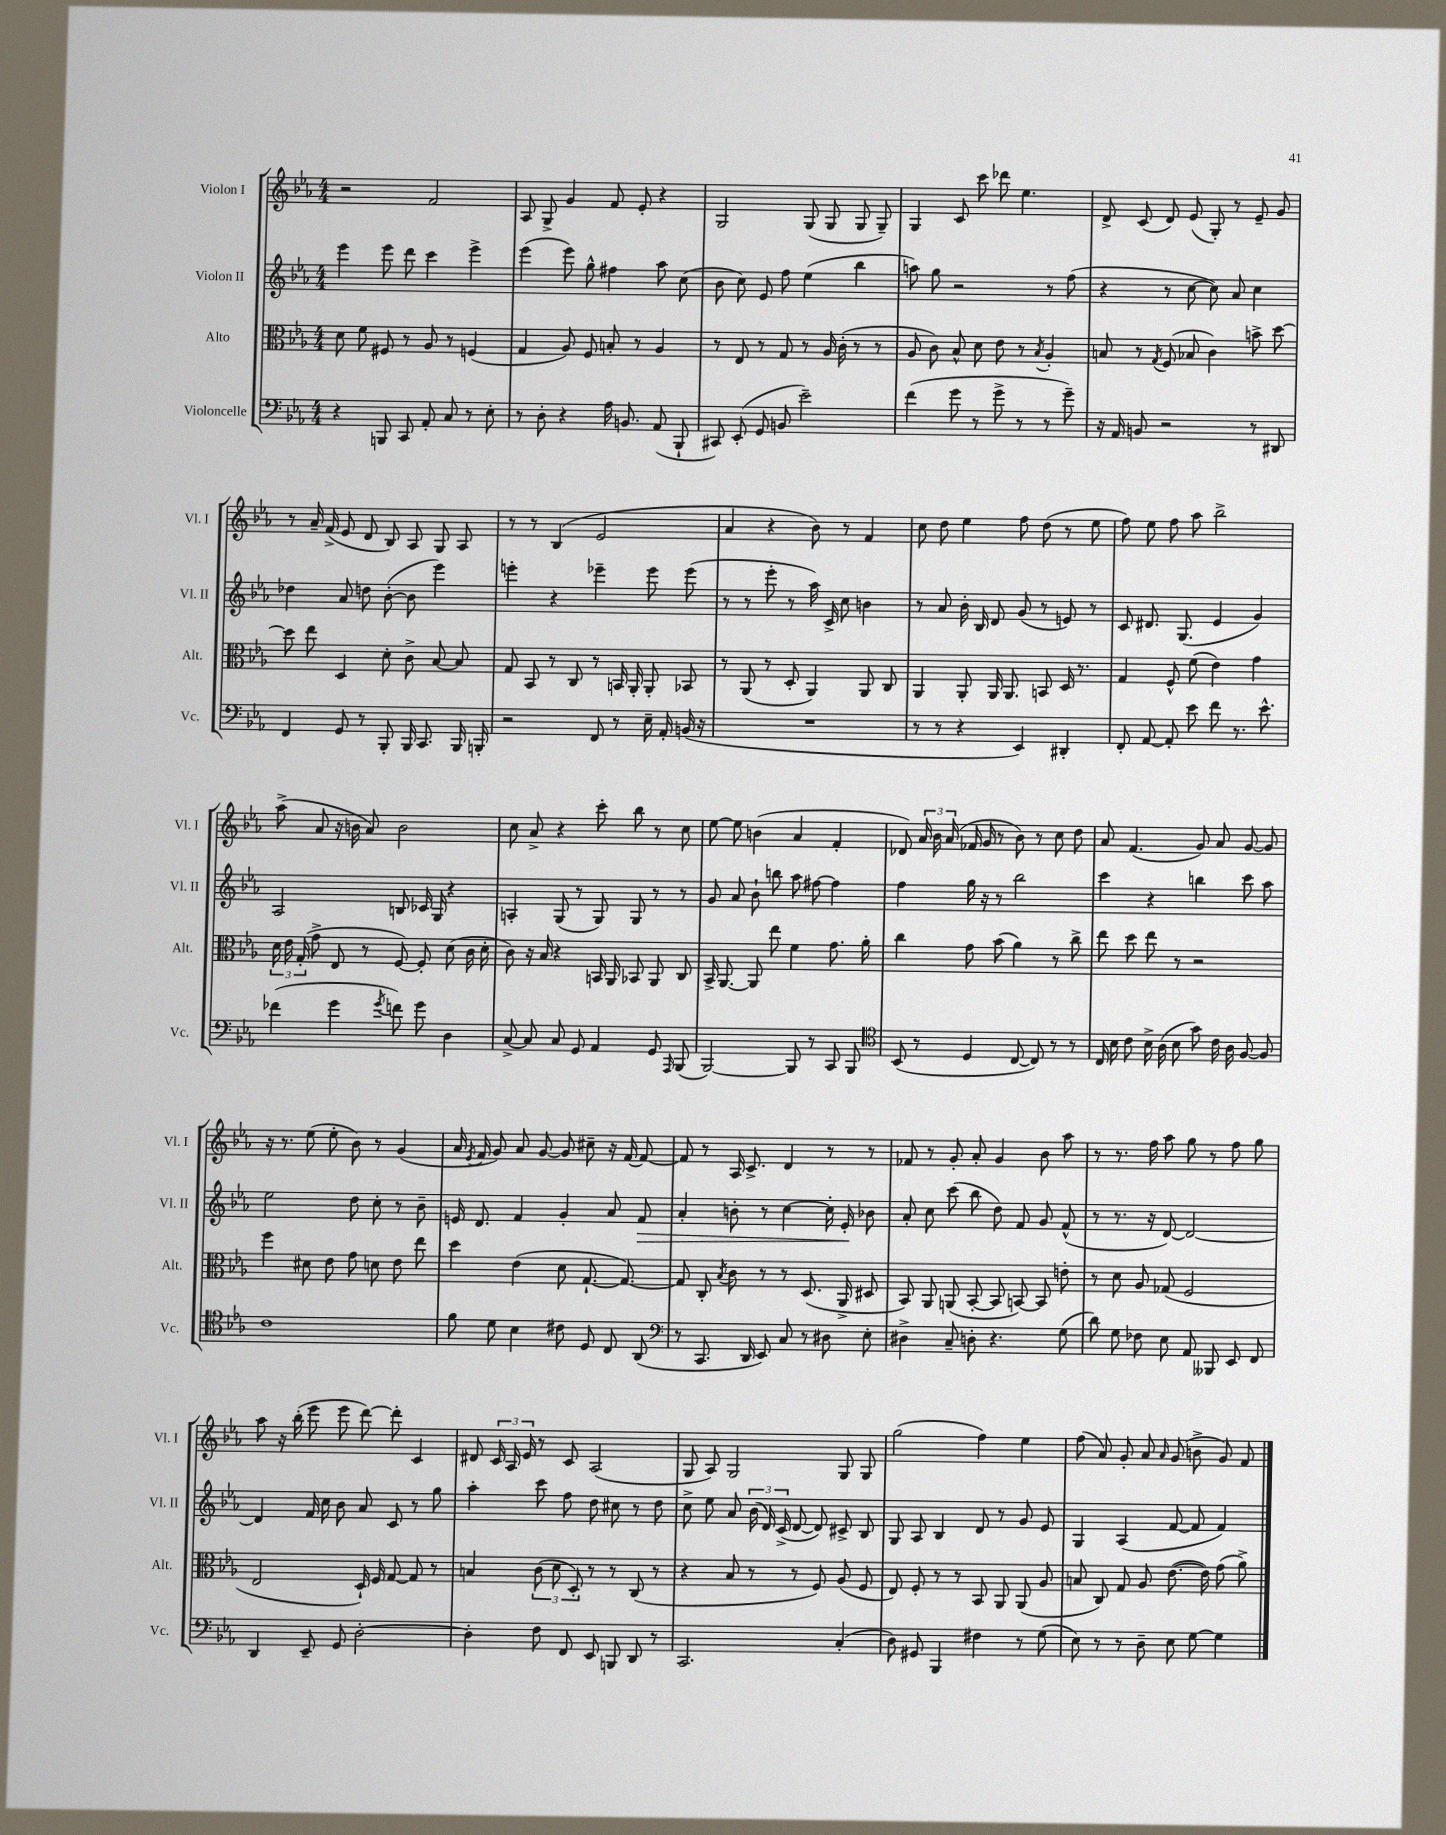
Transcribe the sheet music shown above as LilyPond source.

<<
\new StaffGroup <<
\new Staff = "s0" \with { instrumentName = "Violon I" shortInstrumentName = "Vl. I" } {
    \clef treble \key ees \major \numericTimeSignature \time 4/4
    \autoBeamOff r2 f'2 |
    aes8 g8-> g'4 f'8 ees'8-. r4 |
    g2 g8( g8 g8 g8--) |
    g4 c'8 c'''8 des'''8 ees''4. |
    d'8-> c'8( d'8) ees'8( g8-.) r8 ees'8-- g'8 |
    r8 aes'16-- f'16->( ees'8 d'8 bes8) aes8 g8 aes8 |
    r8 r8 bes4( ees'2 |
    aes'4 r4 bes'8) r8 f'4 |
    c''8 d''8 ees''4 f''8 d''8( r8 ees''8 |
    f''8) ees''8 f''8 aes''8 bes''2-> |
    aes''8->( aes'8 r16 b'16 aes'8) b'2 |
    c''8 aes'8-> r4 c'''8-. bes''8 r8 c''8 |
    ees''8~ ees''8 b'4( aes'4 f'4-. |
    des'8) \tuplet 3/2 { aes'16 bes'16 aes'16( } fes'16 g'16 r8 bes'8) r8 c''8 d''8 |
    aes'8 f'4.( g'8) aes'8 g'8~ g'8 |
    r16 r8. ees''8( ees''8-. bes'8) r8 g'4( |
    aes'16 \acciaccatura { ees'8 } f'16 g'8) aes'8 g'8~ g'8 cis''8-- r16 f'16~ f'8~ |
    f'8 r8 aes16 c'8.-> d'4 r8 r8 |
    fes'8 r8 g'8-. aes'8-. g'4 bes'8 aes''8 |
    r8 r8. f''16 aes''8 g''8 r8 f''8 g''8 |
    aes''8 r16 bes''16-.( ees'''8 ees'''8 d'''8~) d'''8-. c'4 |
    dis'8 \tuplet 3/2 { c'16 aes16 ees'16 } r8 c'8 aes2( |
    g8 aes8) g2 g8 g8 |
    g''2( f''4) ees''4 |
    f''8( aes'8) g'8-. aes'8 \grace { aes'16 } g'8( b'8-> g'8) f'8 \bar "|." |
}
\new Staff = "s1" \with { instrumentName = "Violon II" shortInstrumentName = "Vl. II" } {
    \clef treble \key ees \major \numericTimeSignature \time 4/4
    \autoBeamOff ees'''4 ees'''8 d'''8 c'''4 ees'''4-> |
    ees'''4( ees'''8) g''8-^ fis''4 aes''8 c''8( |
    bes'8 c''8) ees'8 f''8 ees''4( bes''4 |
    a''8) g''8 r2 r8 f''8( |
    r4 r8 c''8~ c''8) aes'8 c''4 |
    des''4 aes'8 d''8 bes'8~-.( bes'8 ees'''4) |
    e'''4-. r4 ees'''4-- ees'''8 ees'''8( |
    r8 r8 ees'''8-. r8 aes''16) c'16-> c''8 b'4 |
    r8 aes'8 bes'16-. bes16 d'8 g'8( r8 e'8) r8 |
    c'8 dis'8. g8.( ees'4 g'4) |
    aes2 b8 ces'16 g16 r4 |
    a4-. g8( r8 g8) g8 r8 r8 |
    g'8 aes'8 bes'8-! b''8 aes''8 fis''8~ fis''4 |
    f''4 g''16 r16 r8 bes''2 |
    c'''4 r4 b''4 c'''8 aes''8 |
    ees''2 d''8 c''8-. r8 bes'8-- |
    e'16 d'8. f'4 g'4-. aes'8 f'8\> |
    aes'4-. b'8-. r8 c''4~ c''16-. ees'16-.\! bes'8 |
    aes'8-. c''8 c'''8( bes''8 d''8) f'8 g'8 f'8-^( |
    r8 r8. r16 d'8~) d'2~ |
    d'4 f'16 c''16 bes'8 aes'8 c'8 r8 g''8 |
    aes''4-. c'''8 f''8 d''8 cis''8 r8 d''8 |
    c''8-> ees''8 aes'8 \tuplet 3/2 { bes'16( d'16) c'16->( } d'8~ d'8) cis'8-> bes8 |
    g8 aes8 bes4 d'8 r8 g'8 ees'8 |
    g4 aes4( f'8~ f'8 f'4) \bar "|." |
}
\new Staff = "s2" \with { instrumentName = "Alto" shortInstrumentName = "Alt." } {
    \clef alto \key ees \major \numericTimeSignature \time 4/4
    \autoBeamOff d'8 f'8 fis8 r8 aes8 r8 f4( |
    g4 aes8) f8 b8-. r8 aes4 |
    r8 ees8 r8 g8 r8 aes16 c'16-.( r8 r8 |
    aes8 c'8) bes8-^ d'8 ees'8 r8 \acciaccatura { bes8 } aes4-. |
    b8 r8 \acciaccatura { g8 } f8( bes8 c'4) b'8-> d''8~ |
    d''8 ees''8 d4 d'8-. c'8-> bes8~ bes8 |
    g8 bes,8 r8 c8 r8 b,16 aes,16-. aes,8-. bes,8 |
    r8 aes,8( r8 d8-. aes,4) aes,8 c8 |
    aes,4 aes,8-. aes,16 aes,8. b,8 d16 r8. |
    g4 f8-^ f'8( ees'4) g'4 |
    \tuplet 3/2 { d'16 ees'16 g16-.( } g'8-> ees8 r8 f8~) f8-. d'8( c'16 d'16-. |
    c'8) r16 bes16 r4 b,16 aes,16 bes,8 aes,8 c8 |
    bes,16-> aes,8.~ aes,8 ees''8 f'4 g'8. aes'16-. |
    c''4 g'8 bes'8( aes'4) r8 c''8-> |
    ees''8 d''8 ees''8 r8 r2 |
    f''4 dis'8 ees'8 g'8 d'8 ees'8 ees''8 |
    d''4 ees'4( d'8 g8.~-! g8.~) |
    g8 c8-. \acciaccatura { bes8 } c'8 r8 r8 d8.( aes,16-> dis8 |
    bes,8) aes,8 a,8( bes,8~-. bes,8 b,8~) b,8 e'8-. |
    r8 d'8 aes8 ges8( f2 |
    ees2 d16-!) f16 g8~ g8 r8 |
    b4 \tuplet 3/2 { c'8( d'8 d8-.) } r8 r8 c8( r8 |
    r4 bes8 r8 r8 f8) aes8( f8 |
    ees8) f8-. r8 r8 bes,8 aes,8 aes,8( aes8 |
    b8 c8) g8 aes8 ees'8.~( ees'16) g'8( aes'8->) \bar "|." |
}
\new Staff = "s3" \with { instrumentName = "Violoncelle" shortInstrumentName = "Vc." } {
    \clef bass \key ees \major \numericTimeSignature \time 4/4
    \autoBeamOff r4 b,,8 c,8 aes,8-. c8 r8 ees8-. |
    r8 d8-. r4 aes16 b,8. aes,8( bes,,8-! |
    cis,8) ees,8-.( g,8 b,8 ees'2--) |
    f'4( g'8 r8 g'8-> r8 r8 g'8--) |
    r16 aes,16 b,8 r2 r8 dis,8 |
    f,4 g,8 r8 bes,,8-. bes,,16 c,8. bes,,16 b,,16-. |
    r2 f,8 r8 ees16-- aes,16-. b,16( r16 |
    R1 |
    r8 r8 r4 ees,4) dis,4-. |
    f,8-. aes,8~ aes,8-. ees'8 f'8 r8. ees'8.-^ |
    fes'4( g'4 \acciaccatura { g'8 } f'8) g'8 d4 |
    c8~-> c8 c8 g,8 aes,4 g,8 \grace { aes,,16 } bes,,8( |
    bes,,2~) bes,,8 r8 c,8 bes,,8 |
    \clef tenor bes,8( r8 d4 c8~ c8) r8 r8 |
    c16 bes16 c'8 bes16-> aes16( bes8 g'8) c'16 aes16 f8~ f8 |
    c'1 |
    f'8 d'8 bes4 cis'8 d8 c8 aes,8( |
    \clef bass r8 c,8. d,16 ees,8) c8 r8 dis8 ees8-. |
    dis4-> c8-- d8-. r4. g8( |
    d'8) g8 fes8 ees8 aes,8 beses,,8 ees,8 f,8 |
    d,4 ees,8-- g,8 d2~-. |
    d4-. f8 f,8 ees,8 b,,8 d,8 r8 |
    c,2. c4-.( |
    d8) gis,8 bes,,4 fis4 r8 g8( |
    ees8) r8 r8 d8-- ees8 g8~ g4 \bar "|." |
}
>>
>>
\layout { \context { \Score \remove "Bar_number_engraver" } }
